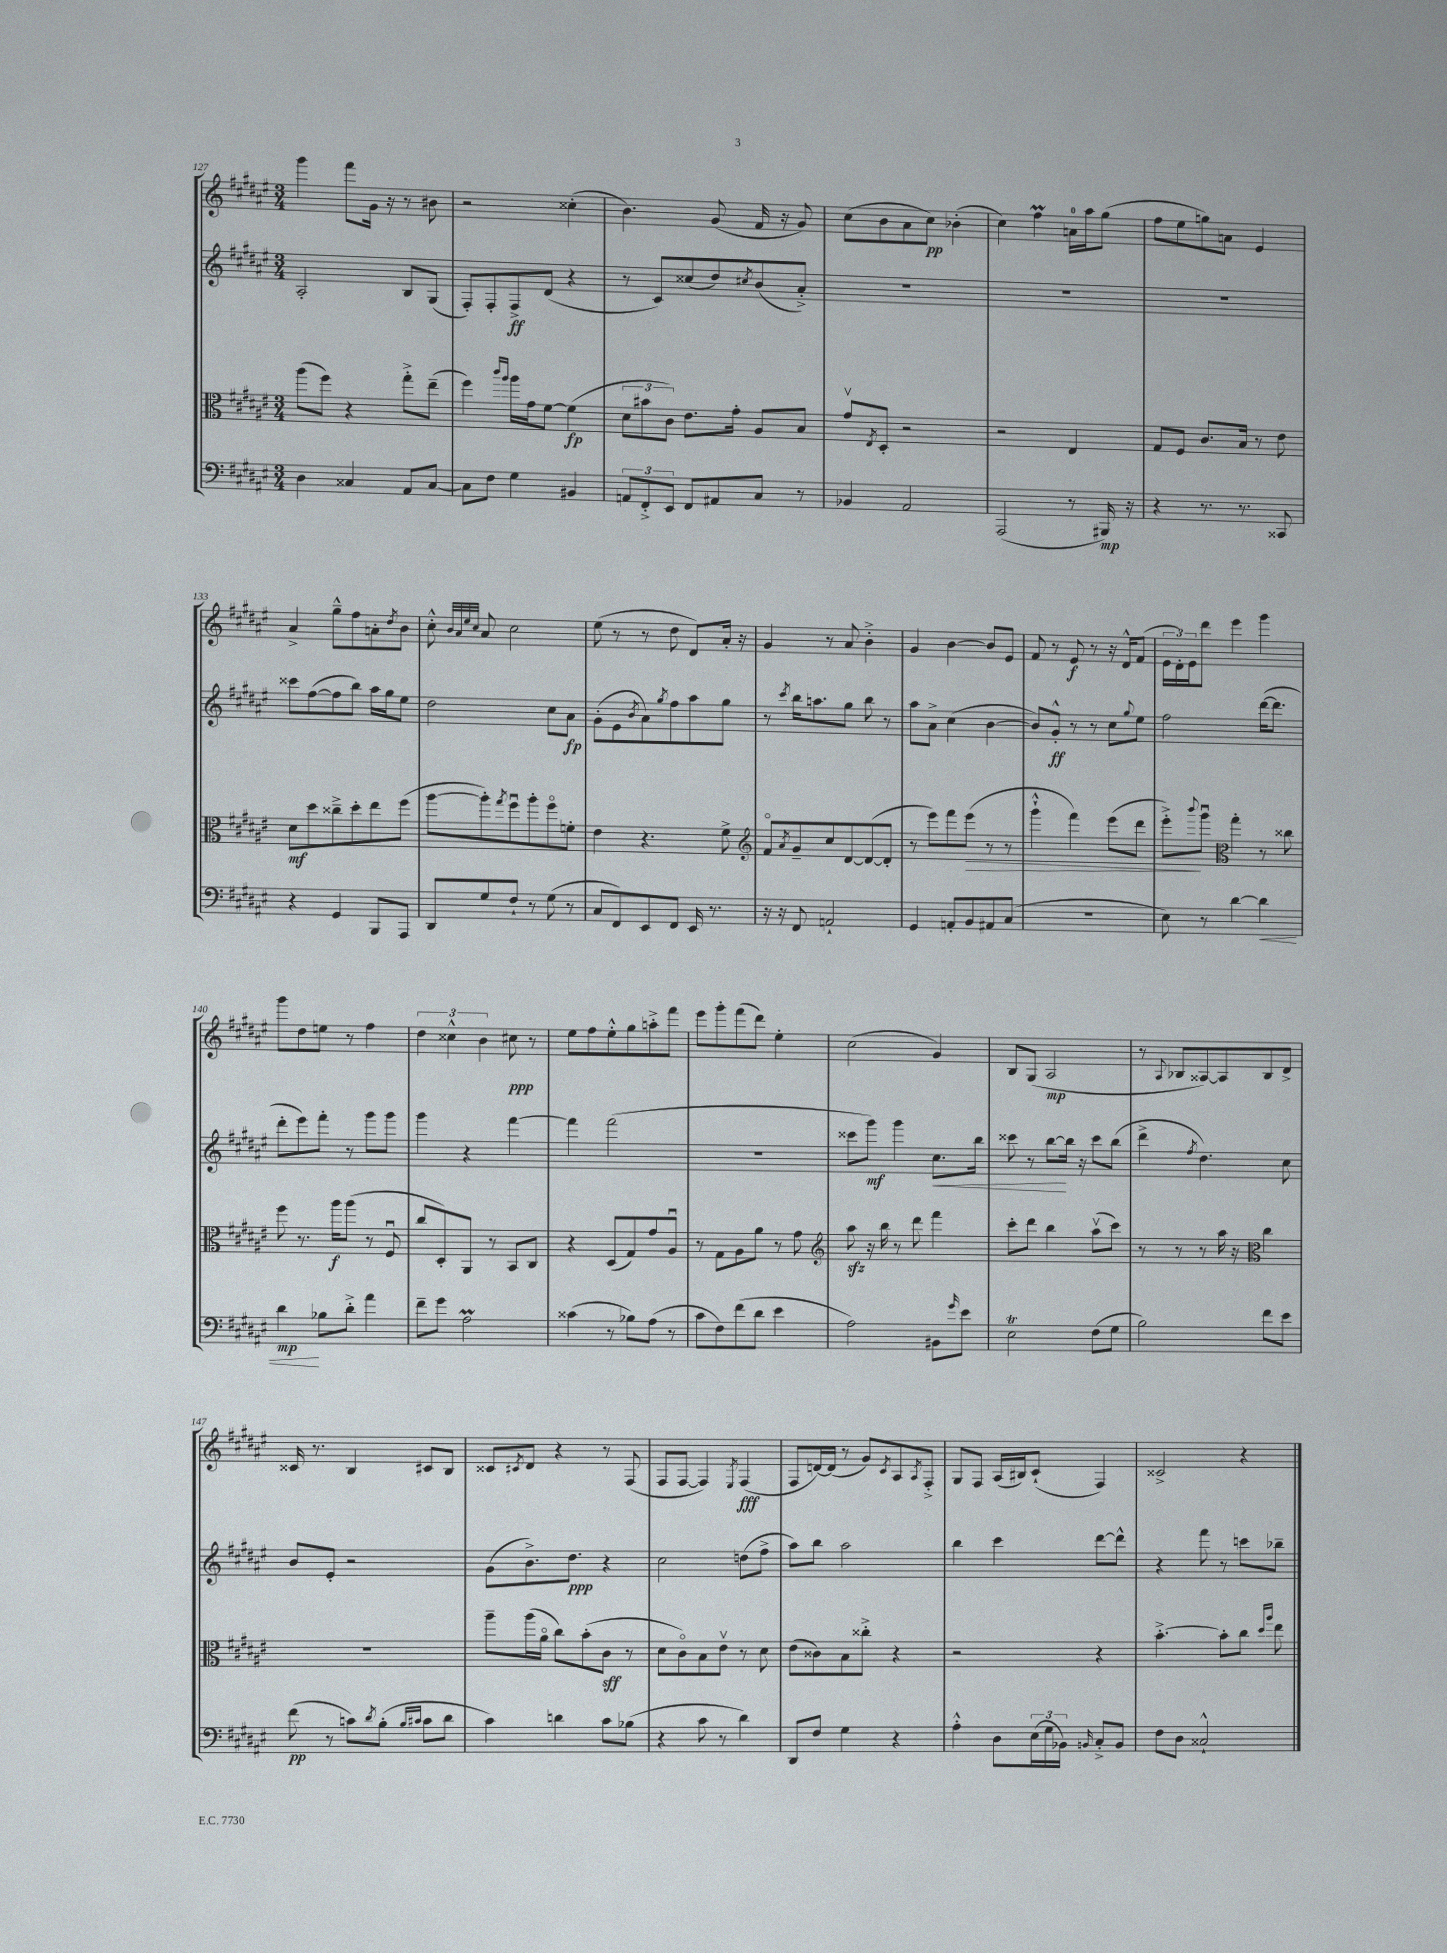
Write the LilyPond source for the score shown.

<<
\new StaffGroup <<
\new Staff = "s0" {
    \clef treble \key fis \major \numericTimeSignature \time 3/4
    gis'''4 fis'''8 gis'16 r16 r8 bis'8 |
    r2 cisis''4-.( |
    b'4.) gis'8( fis'16 r16 gis'8) |
    cis''8( b'8 ais'8 cis''8\pp) bes'4-.( |
    cis''4) fis''4\prall a'16-0 ais''16 gis''8( |
    fis''8 eis''8 g''8) a'8 eis'4 |
    ais'4-> gis''8---^ fis''8 a'8-. \acciaccatura { dis''8 } b'8 |
    cis''8-.-^ \grace { b'32 ais'32 eis''32 cis''32 } ais'8 cis''2 |
    eis''8( r8 r8 dis''8 dis'8) ais'16-. r16 |
    gis'4 r8 ais'8 b'4-.-> |
    gis'4 b'4~ b'8 eis'8 |
    fis'8 r8 eis'8\f r8 r16 dis'16-^ fis'8( |
    \tuplet 3/2 { eis'16 dis'16-.) eis'16 } dis'''8 eis'''4 gis'''4 |
    gis'''8 dis''8 e''8 r8 fis''4 |
    \tuplet 3/2 { dis''4 cisis''4-^ b'4 } cis''8\ppp r8 |
    eis''8 fis''8 eis''8-.-^ gis''8 a''8-.-> fis'''8 |
    eis'''8 gis'''8-. fis'''8( dis'''8) eis''4-. |
    cis''2( gis'4) |
    b8 gis8( ais2\mp |
    r8 \appoggiatura { ais8 } bes8 aisis8~) aisis8 bes8 dis'8-> |
    cisis'16 r8. b4 cis'8 b8 |
    cisis'8 \acciaccatura { cis'8 } dis'8 r4 r8 fis8( |
    fis8 fis8~ fis4) \acciaccatura { eis8 } fis4\fff( |
    fis8 d'16~) d'16( r8 gis'8) \acciaccatura { cis'8 } ais8 \acciaccatura { ais8 } fis8-.-> |
    gis8 fis8 ais16( bis16) cis'8-!( fis4) |
    cisis'2-> r4 \bar "|." |
}
\new Staff = "s1" {
    \clef treble \key fis \major \numericTimeSignature \time 3/4
    ais2-. b8 gis8( |
    fis8-.) fis8-. fis8->\ff dis'8( r4 |
    r8 cis'8) cisis''8( dis''8) \acciaccatura { cis''8 } b'8( ais'8-.->) |
    R2. |
    R2. |
    R2. |
    cisis'''8 fis''8~( fis''8 b''8) ais''16 gis''16 eis''8 |
    dis''2 cis''8 ais'8\fp |
    gis'8-.( eis'8 \acciaccatura { b'8 } ais'8) \acciaccatura { gis''8 } fis''8 ais''8 gis''8 |
    r8 \acciaccatura { cis'''8 } b''16 a''8. gis''8 b''8 r8 |
    ais''8 ais'8-> cis''4( b'4~ |
    b'8) gis'8-.-^\ff r8 r8 cis''8 \appoggiatura { gis''8 } eis''8 |
    fis''2 dis'''16~( dis'''8. |
    dis'''8-. eis'''8) fis'''8-. r8 gis'''8 gis'''8 |
    gis'''4 r4 fis'''4~ |
    fis'''4 fis'''2( |
    R2. |
    cisis'''8 gis'''8\mf) gis'''4 cis''8.\< b''16 |
    cisis'''8 r8 b''8~\! b''16 r16 cisis'''8 b''8( |
    dis'''4-> \acciaccatura { fis''8 } dis''4.) cis''8 |
    b'8 eis'8-. r2 |
    gis'8( b'8.->) dis''8.\ppp r4 |
    cis''2 d''8( fis''8-> |
    ais''8) b''8 ais''2 |
    b''4 cis'''4 dis'''8~ dis'''8-^ |
    r4 fis'''8 r8 c'''8 bes''8-- \bar "|." |
}
\new Staff = "s2" {
    \clef alto \key fis \major \numericTimeSignature \time 3/4
    ais''8( fis''8) r4 gis''8-.-> eis''8--( |
    fis''4) \grace { cis'''16 ais''16 } ais''16 gis'16 fis'8~ fis'4\fp( |
    \tuplet 3/2 { dis'8 bis'8 cis'8) } eis'8. gis'16-. ais8 b8 |
    gis'8\upbow \acciaccatura { eis8 } dis8-. r2 |
    r2 eis4 |
    gis8 fis8 cis'8. b16 r8 eis'8 |
    dis'8\mf dis''8 cisis''8---> dis''8-. eis''8 fis''8( |
    ais''8~ ais''8-.) \acciaccatura { gis''8 } fis''8\downbow ais''8-. fis''8\flageolet f'8-. |
    eis'4 r4. fis'8-> |
    \clef treble fis'8\flageolet \acciaccatura { ais'8 } gis'8-- cis''8 dis'8~ dis'8~( dis'8-. |
    r8 eis'''8) fis'''8 eis'''8\>( r8 r8 |
    gis'''4-!-^ fis'''4) eis'''8( dis'''8 |
    eis'''8-.->\!) \appoggiatura { b'''8 } gis'''8\downbow \clef alto gis''4-. r8 cisis''8 |
    fis''8 r8. ais''16\f ais''8( r8 fis8\downbow |
    cis''8 dis8-.) ais,8 r8 b,8 cis8 |
    r4 dis8( gis8) gis'8 ais8\downbow |
    r8 gis8 ais8 ais'8 r8 gis'8 |
    \clef treble ais''8\sfz r16 b''16 r8 dis'''8 fis'''4 |
    cis'''8-. dis'''8 b''4 ais''8\upbow( cis'''8) |
    r8 r8 r8 ais''16 r16 \clef alto cis''4 |
    R2. |
    ais''8-- ais''16( ais'16\flageolet cis''8) b'8-.( cis'8\sff r8 |
    dis'8 cis'8\flageolet) b8 eis'8\upbow r8 dis'8 |
    eis'8( cisis'8) b8 cisis''8-.-> r4 |
    r2 r4 |
    b'4.~-.-> b'8-. cis''8 \grace { dis''16 ais''16 } eis''8 \bar "|." |
}
\new Staff = "s3" {
    \clef bass \key fis \major \numericTimeSignature \time 3/4
    dis4 cisis4 ais,8 cisis8~ |
    cisis8 fis8 gis4 bis,4 |
    \tuplet 3/2 { a,8 fis,8-.-> eis,8 } fis,8 ais,8 cis8 r8 |
    bes,4 ais,2 |
    ais,,2( r8 bis,,16\mp) r16 |
    r4 r8. r8. cisis,8 |
    r4 gis,4 b,,8 ais,,8 |
    dis,8 gis8 fis8-! r8 gis8( r8 |
    cis8 fis,8) eis,8 fis,8 eis,16 r8. |
    r16 r16 fis,8 a,2-! |
    gis,4 a,8-. b,8 ais,8 cis8( |
    R2. |
    eis8) r8 dis'4~ dis'4\< |
    dis'4\mp\! bes8 dis'8-.-> ais'4 |
    fis'8-- gis'8 ais2\prall |
    cisis'4( r8 bes8) ais8( r8 |
    cis'8 fis8) fis'8( dis'8 eis'4 |
    ais2) bis,8 \grace { gis'16 } eis'8 |
    eis2\trill fis8( gis8 |
    b2) fis'8 eis'8 |
    fis'8\pp( r8 c'8) \acciaccatura { dis'8 } b8-.( \grace { b16 cis'16 } cis'8 dis'8 |
    cis'4) d'4 cis'8 bes8( |
    r4 cis'8 r8 dis'4) |
    dis,8 fis8 gis4 r4 |
    ais4-.-^ dis8 \tuplet 3/2 { eis16( gis16 bes,16) } \grace { b,16 } cis8-.-> b,8 |
    fis8 dis8 cisis2-!-^ \bar "|." |
}
>>
>>
\layout { \context { \Score currentBarNumber = #127 } }
